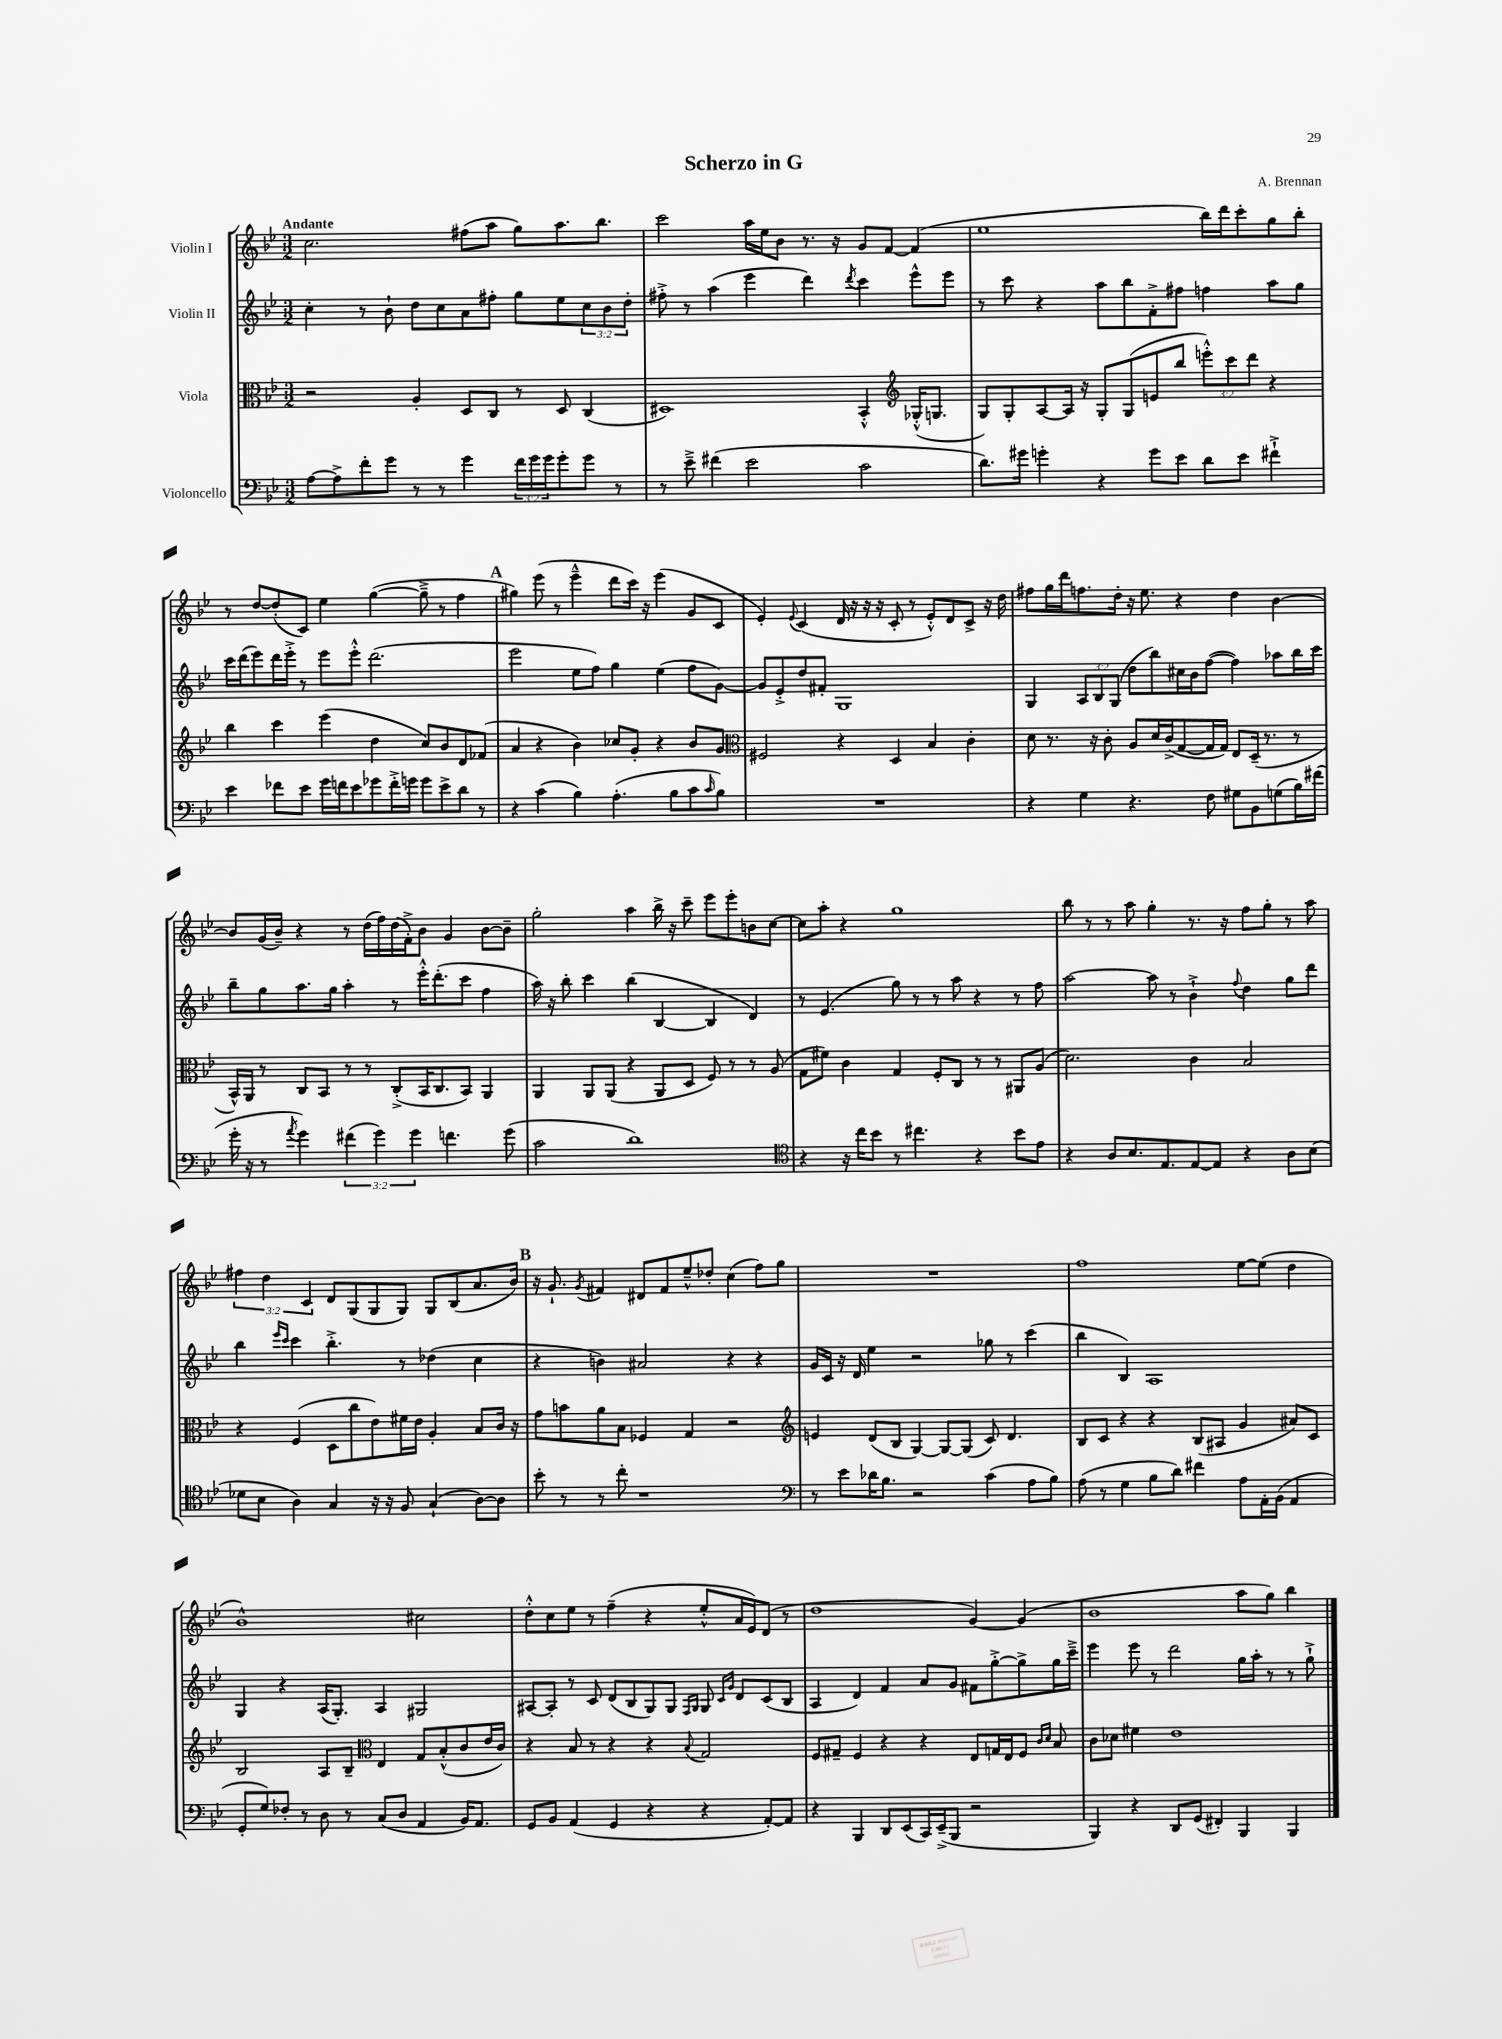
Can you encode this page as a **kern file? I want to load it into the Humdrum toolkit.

**kern	**kern	**kern	**kern
*staff4	*staff3	*staff2	*staff1
*clefF4	*clefC3	*clefG2	*clefG2
*k[b-e-]	*k[b-e-]	*k[b-e-]	*k[b-e-]
*M3/2	*M3/2	*M3/2	*M3/2
[8A	2r	4cc'	2.cc
8A^]	.	.	.
8f'	.	8r	.
8g	.	8b-`	.
8r	4A'	8dd	.
8r	.	8cc	.
4g	8D	8a	(8ff#
.	8C	8ff#'	8aa
24f	8r	8gg	8gg)
24g	.	.	.
24g	.	.	.
8g'	8D	8ee-	8.aa
8g	(4C	12cc	.
.	.	.	8.bb-
.	.	12b-	.
8r	.	.	.
.	.	12dd'	.
=	=	=	=
8r	1D#)	8ff#'^	2ccc
8e-~^	.	8r	.
(4f#	.	(4aa	.
2e-	.	4eee-	16aa
.	.	.	16ee-
.	.	.	8b-
.	.	4ddd)	8.r
.	.	.	16r
.	.	8qddd	.
2c	4BB-'^^	4ccc	8g
.	.	.	[8f
*	*clefG2	*	*
.	(16G-'^^	8eee-^^	(4f]
.	8.G	.	.
.	.	8eee-	.
=	=	=	=
8.d)	8G)	8r	1ee-
.	8G'	8ccc	.
16g#	.	.	.
4g'	[8A	4r	.
.	16A]	.	.
.	16r	.	.
4r	8G'	8aa	.
.	(8G	8bb-	.
8g	8e	8f'^	.
8e-	8bb-	8ff#	.
8d	12eee'^^)	4ff	16bb-)
.	.	.	16ddd
.	12ccc	.	.
8e-	.	.	8ccc'
.	12ddd	.	.
4f#`^	4r	8aa	8gg
.	.	8gg	8bb-'
=	=	=	=
4e-	4bb-	16ccc	8r
.	.	(16ddd	.
.	.	8eee-)	[8dd
8f-	4ccc	16ddd	(8dd']
.	.	16eee-'^	.
8e-	.	8r	8c)
16g	(4eee-	8eee-	4ee-
16f	.	.	.
8e-	.	8eee-'^^	.
8g-	4dd	(2.ddd	([4gg
16f'^	.	.	.
16g	.	.	.
8g	8cc)	.	8gg~^]
8e-^	8b-	.	8r
8d	8d	.	4ff
8r	(8f-	.	.
=	=	=	=
4r	4a	2eee-	4gg#)
(4c	4r	.	(8eee-
.	.	.	8r
4B-)	4b-)	8ee-	4eee-~^^
.	.	8ff)	.
(4.A'	8cc-	4gg	8ddd
.	8g'	.	16ccc)
.	.	.	16r
.	4r	(4ee-	(4eee-
8B-	.	.	.
8c	8b-	8ff	8g
16qqc	.	.	.
8B-)	8g	[8g)	8c
=	=	=	=
*	*clefC3	*	*
1.r	2F#	8g]	4e-')
.	.	8e-'^	.
.	.	.	8qqe-
.	.	8dd	(4c
.	.	8f#'	.
.	4r	1G	16d
.	.	.	16r
.	.	.	16r
.	.	.	16r
.	4D	.	8c'
.	.	.	8r
.	4B-	.	8e-'^^)
.	.	.	8d
.	4c'	.	8c^
.	.	.	16r
.	.	.	16dd
=	=	=	=
4r	8d	4G	8ff#
.	8.r	.	16gg
.	.	.	16ddd
4G	.	12A	8.ff
.	16r	.	.
.	.	12B-	.
.	8c'	.	.
.	.	(12G	.
.	.	.	16dd'
4.r	8A	8dd	16r
.	.	.	8.ee-
.	16d	8bb-)	.
.	(16c^	.	.
.	[8G	16cc#	4r
.	.	16b-	.
8F	16G]	([8ff	.
.	16G)	.	.
8G#	8E-	4ff])	4dd
8BB-	(16D~	.	.
.	8.r	.	.
(8G	.	8aa-	[4b-
16B-)	8r	16bb-	.
(16f#	.	16ccc	.
=	=	=	=
16g'	16BB-^^)	8bb-~	8b-]
16r	16AA	.	.
8r	8r	8gg	(16g
.	.	.	16b-~)
8qa	.	.	.
4g)	8C	8.aa	4r
.	8BB-	.	.
.	.	16gg	.
(6f#	8r	4aa'	8r
.	8r	.	(16dd
6g)	.	.	.
.	.	.	16ff)
.	(8C'^	8r	(16dd
.	.	.	16f'^)
6g	.	.	.
.	16BB-	16eee-'^^	8b-
.	8.C	(8.ddd'	.
4.f	.	.	4g
.	8BB-)	8ccc	.
.	4AA	4ff	[8b-
(8g	.	.	8b-~]
=	=	=	=
2c	4AA	16aa)	2gg'
.	.	16r	.
.	.	8bb-'	.
.	8AA	4ccc	.
.	(8AA	.	.
1d)	4r	(4bb-	4aa
.	8AA	[4B-	16bb-^
.	.	.	16r
.	8D	.	8ccc~
.	8F)	4B-]	8eee-
.	8r	.	8eee-'
.	8r	4d)	8b
.	(8A	.	[8cc
=	=	=	=
*clefC4	*	*	*
4r	8G	8r	8cc]
.	8f#)	(4.e-	8aa'
16r	4c	.	4r
16cc	.	.	.
8b-	.	.	.
8r	4G	8gg)	1gg
4.cc#	.	8r	.
.	8F'	8r	.
.	8C	8aa	.
4r	8r	4r	.
.	8r	.	.
8b-	8AA#	8r	.
8e-	(8A	8ff	.
=	=	=	=
4r	2.d)	[2aa	8bb-
.	.	.	8r
8A	.	.	8r
8.B-	.	.	8aa
.	.	8aa]	4gg'
8.E-	.	.	.
.	.	8r	.
[8E-	4c	4b-`^	8.r
8E-]	.	.	.
.	.	.	16r
.	.	8qqff	.
4r	2B-	4dd	8ff
.	.	.	8gg'
8A	.	8gg	8r
(8B-	.	8ddd	8aa
=	=	=	=
8d-	4r	4bb-	6ff#
8B-	.	.	.
.	.	.	6dd
.	.	16qqeee-	.
.	.	16qqccc	.
4A)	(4F	4ccc	.
.	.	.	6c
4G	8D	4.bb-'^	8d
.	8cc	.	(8G
16r	8e-)	.	8G
16r	.	.	.
8F	16f#	8r	8G)
.	16e-	.	.
(4G`	4A'	(4dd-	8G
.	.	.	(8B-
[8A)	8B-	4cc	8.a
8A]	16c	.	.
.	16r	.	16b-)
=	=	=	=
8b-'	8g	4r	16r
.	.	.	8.g`
8r	8b	.	.
.	.	.	8qg
8r	8a	4b)	4f#
8cc'	8B-	.	.
1r	4F-	2a#	8d#
.	.	.	8f#
.	4G	.	8ee-~^^
.	.	.	8dd-'
.	2r	4r	(4cc
.	.	4r	8ff)
.	.	.	8gg
=	=	=	=
*clefF4	*clefG2	*	*
8r	4e	16g	1.r
.	.	16c	.
8e-	.	16r	.
.	.	16d	.
16d-	(8d	4ee-	.
8.B-	.	.	.
.	8B-	.	.
2r	[4G)	2r	.
.	8G_	.	.
.	(8G]	.	.
(4c	8c)	8gg-	.
.	4.d	8r	.
8A	.	(4ccc	.
8B-)	.	.	.
=	=	=	=
(8A	8B-	4bb-	1ff
8r	8c	.	.
4G	4r	4B-)	.
8B-	4r	1A	.
8d)	.	.	.
4f#	(8B-	.	.
.	8A#	.	.
8A	4g	.	[8ee-
16AA'	.	.	(8ee-]
(16BB-	.	.	.
4AA	8a#)	.	4dd
.	8c	.	.
=	=	=	=
8GG'	2B-	4G	1b-^^)
8G)	.	.	.
8F-'	.	4r	.
8r	.	.	.
8D	8A	(16A	.
.	.	8.G')	.
8r	8B-~	.	.
*	*clefC3	*	*
(8C	4E-	4A	.
8D	.	.	.
4AA	8G	2G#	2cc#
.	(8B-'^^	.	.
16BB-)	8c	.	.
8.AA	.	.	.
.	16e-	.	.
.	16c)	.	.
=	=	=	=
8GG	4r	[8A#	8dd'^^
8BB-	.	8A#']	8cc
(4AA	8B-	8r	8ee-
.	8r	8c	8r
4GG	4r	(8d	(4ff~
.	.	8B-	.
4r	4r	8G)	4r
.	.	8G	.
.	.	16qqF	.
.	8qqB-	16qqG	.
4r	2G	8G	8ee-'^^
.	.	16qqc	.
.	.	16qqg	.
.	.	8d	16a
.	.	.	16e-)
[8AA')	.	(8c	(8d
8AA]	.	8B-	8r
=	=	=	=
4r	8F	4A	1dd
.	8G#~	.	.
4BBB-	4F	4d)	.
8DD	4r	4f	.
(8EE-	.	.	.
16CC)	4r	8a	.
(16EE-~^	.	.	.
8BBB-	.	8g	.
2r	8E-	8f#	[4g)
.	16G	[8gg'^	.
.	16E-	.	.
.	8F	8gg^]	(4g]
.	16qqc	.	.
.	16qqd	.	.
.	8B-	16gg	.
.	.	16ccc~^	.
=	=	=	=
4BBB-)	8c	4eee-	1b-
.	8d-	.	.
4r	4f#	8eee-	.
.	.	8r	.
8DD	1e-	2ddd	.
(8GG	.	.	.
4FF#')	.	.	.
4BBB-	.	16gg	8aa
.	.	16aa'	.
.	.	8r	8gg)
4BBB-	.	8r	4bb-
.	.	8gg`^	.
==	==	==	==
*-	*-	*-	*-
